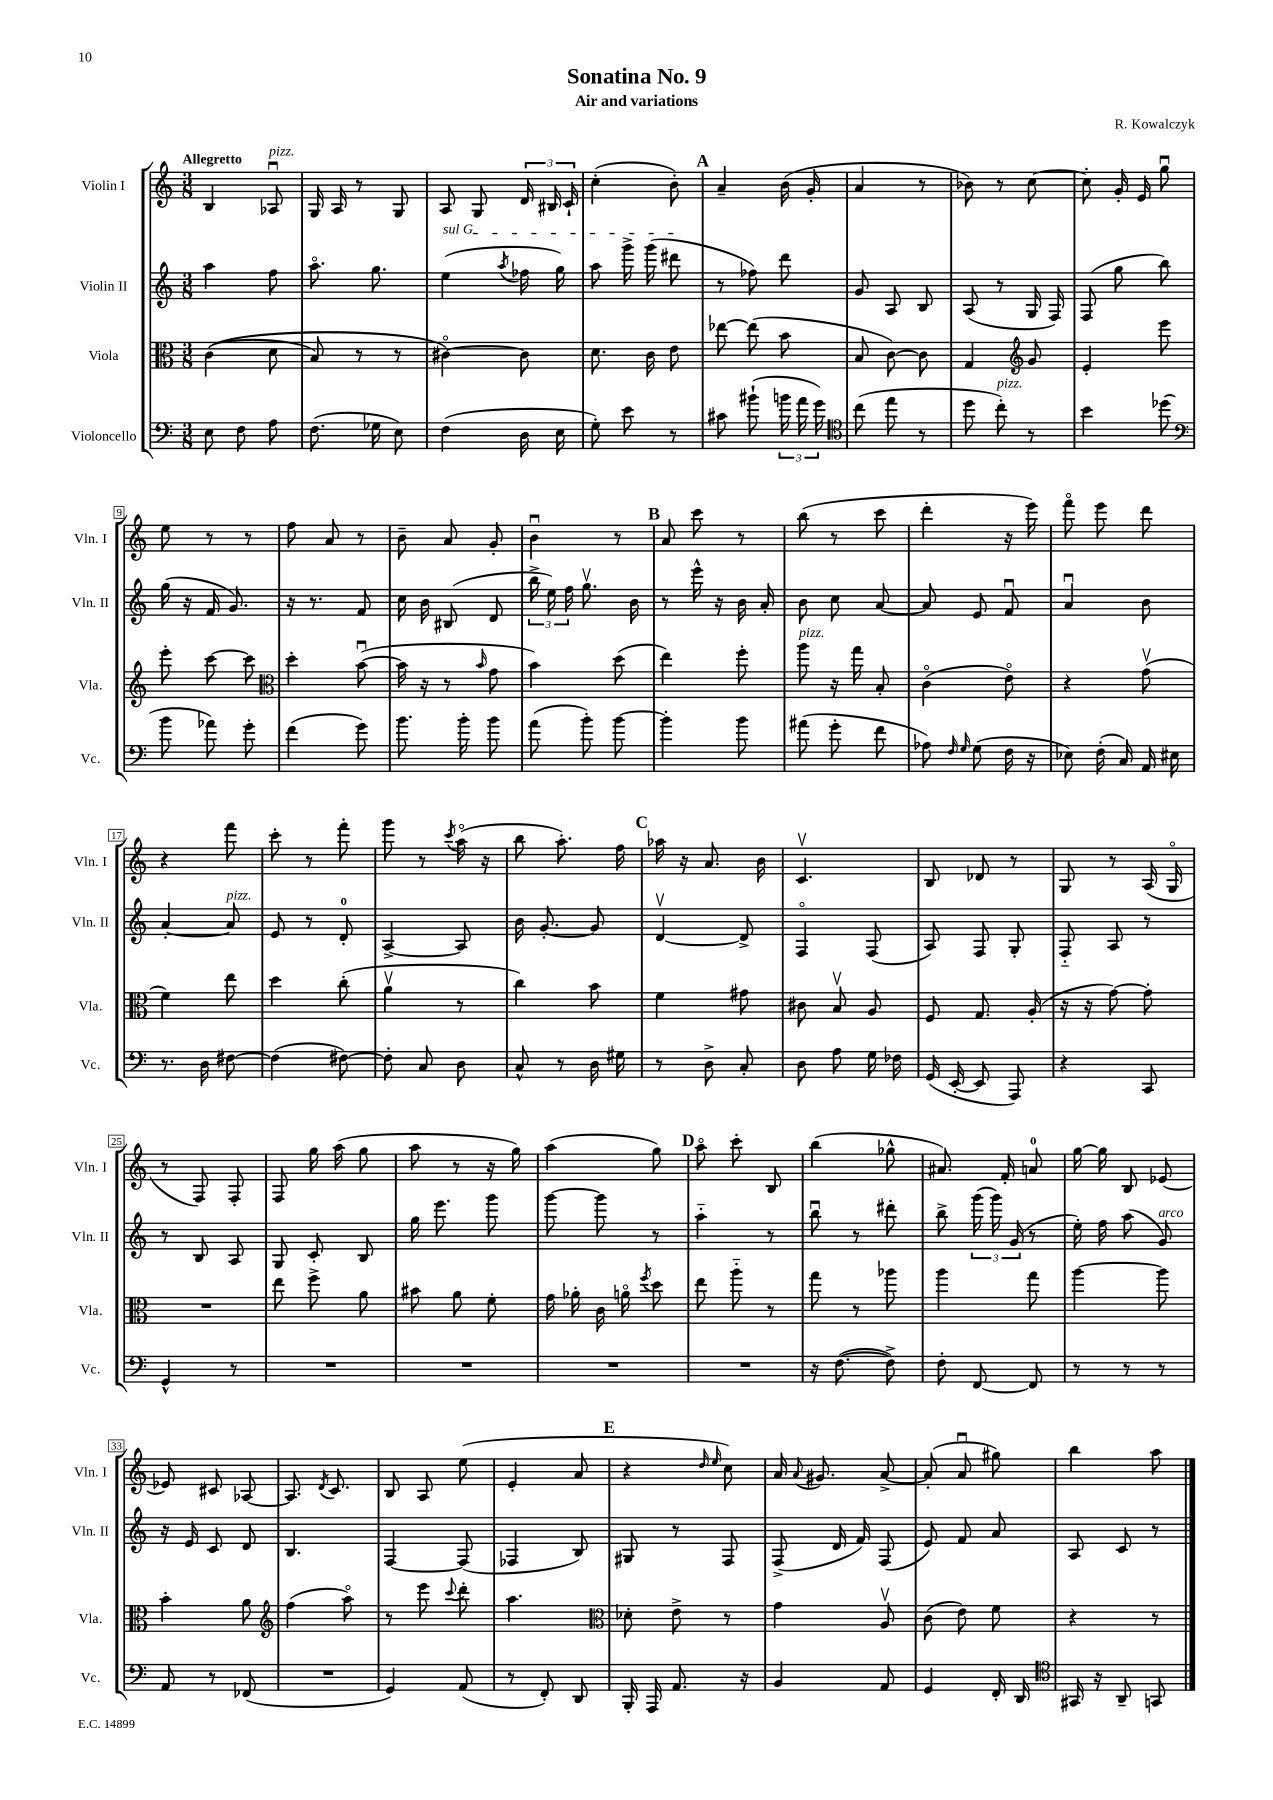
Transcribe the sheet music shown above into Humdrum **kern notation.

**kern	**kern	**kern	**kern
*staff4	*staff3	*staff2	*staff1
*clefF4	*clefC3	*clefG2	*clefG2
*k[]	*k[]	*k[]	*k[]
*M3/8	*M3/8	*M3/8	*M3/8
8E	&((4c	4aa	4B
8F	.	.	.
8A	8d	8ff	8A-u
=	=	=	=
(8.F	8B)	8.aao	16G
.	.	.	16A
.	8r	.	8r
16G-	.	8.gg	.
8E)	8r	.	8G
=	=	=	=
(4F	[4c#o&)	(4ee	8A
.	.	.	8G
.	.	8qaa	.
16D	8c#]	16ff-	24d
.	.	.	24B#
16E	.	16gg)	.
.	.	.	24c`
=	=	=	=
8G')	8.d	8aa	(4cc'
8e	.	16ggg^	.
.	16c	(16ggg	.
8r	8e	8ddd#	8b')
=	=	=	=
8c#	[8ee-	8r	4a~
(8b#`	(8ee-]	8ff-)	.
24b	8b	8ddd	(16b
24a	.	.	.
.	.	.	16g'
24g)	.	.	.
=	=	=	=
*clefC4	*	*	*
(8cc	8B	8g	4a
8ee	[8c)	8A	.
8r	8c]	8B	8r
=	=	=	=
8dd	4G	(8A	8b-)
8cc')	.	8r	8r
*	*clefG2	*	*
8r	8g	16G	[8cc
.	.	16F)	.
=	=	=	=
4b	4e'	(8F	8cc']
.	.	8gg	16g'
.	.	.	16e
(8dd-	8eee	8bb)	8ggu
=	=	=	=
*clefF4	*	*	*
8b	8eee'	(16gg	8ee
.	.	16r	.
8a-)	[8ccc	16f	8r
.	.	8.g)	.
8g'	8ccc]	.	8r
=	=	=	=
*	*clefC3	*	*
(4f	4dd'	16r	8ff
.	.	8.r	.
.	.	.	8a
8g)	([8bu	8f	8r
=	=	=	=
8.b	16b]	16cc	8b~
.	16r	16b	.
.	8r	(8B#	8a
16b'	.	.	.
.	16qqb	.	.
8b	8g	8d	8g'
=	=	=	=
(8a	4b)	24bb^	4bu
.	.	24ee)	.
.	.	24ff	.
8b')	.	8.ggv	.
[8b	(8dd	.	8r
.	.	16b	.
=	=	=	=
4b']	4ee)	8r	8a
.	.	16eee^^	8ccc
.	.	16r	.
8b	8ff'	16b	8r
.	.	16a'	.
=	=	=	=
(8a#	8aa	8b	(8bb
8g'	16r	8cc	8r
.	16gg	.	.
8f	8B'	[8a	8ccc
=	=	=	=
8A-)	(4co	8a]	4ddd'
16qqF	.	.	.
16qqG	.	.	.
(8G	.	8e	.
16F	8eo)	8fu	16r
16r	.	.	16eee)
=	=	=	=
8E-)	4r	4au	8fffo
(16F'	.	.	8eee
16C)	.	.	.
16AA	(8gv	8b	8ddd
16E#	.	.	.
=	=	=	=
8.r	4f)	[4a'	4r
16D	.	.	.
[8F#	8ee	8a]	8fff
=	=	=	=
(4F#]	4dd	8e	8ccc'
.	.	8r	8r
[8F#)	(8cc'	8d'	8fff'
=	=	=	=
8F#']	4av	[4A^	8ggg
8C	.	.	8r
.	.	.	8qccc
8D	8r	8A]	(16aao
.	.	.	16r
=	=	=	=
8C^^	4cc)	16b	8bb
.	.	[8.g'	.
8r	.	.	8.aa')
16D	8b	8g]	.
16G#	.	.	16ff
=	=	=	=
8r	4f	[4dv	16aa-
.	.	.	16r
8D^	.	.	8.a
8C'	8g#	8d^]	.
.	.	.	16b
=	=	=	=
8D	8c#	4Fo	4.cv
8A	8Bv	.	.
16G	8A	(8F	.
16F-	.	.	.
=	=	=	=
(16GG	8F	8A)	8B
[16EE'	.	.	.
8EE]	8.G	8F	8d-
8AAA)	.	8G'	8r
.	(16A'	.	.
=	=	=	=
4r	16r	8F'~	8G
.	16r	.	.
.	[8g)	8A	8r
8CC	8g']	8r	(16A
.	.	.	16Go
=	=	=	=
4GG^^	4.r	8r	8r
.	.	8B	8F)
8r	.	8A	8F'
=	=	=	=
4.r	8ee	8G	8F
.	8ff^	8c'	16gg
.	.	.	(16aa
.	8a	8B	8gg
=	=	=	=
4.r	8b#	16gg	8aa
.	.	8.eee	.
.	8a	.	8r
.	8f'	8ggg	16r
.	.	.	16gg)
=	=	=	=
4.r	16g	[8ggg	(4aa
.	16a-'	.	.
.	16c	8ggg]	.
.	16ao	.	.
.	8qff	.	.
.	8dd	8r	8gg)
=	=	=	=
4.r	8ee	4aa'~	8aao
.	8aa'~	.	8ccc'
.	8r	8r	8B
=	=	=	=
16r	8gg	8bbu	(4bb
([8.F	.	.	.
.	8r	8r	.
8F^])	8aa-	8ddd#'	8gg-^^
=	=	=	=
8F'	4aa	8bb^	8.a#)
[8FF	.	(24ggg	.
.	.	24ggg)	.
.	.	.	16f'
.	.	(24g	.
8FF]	8gg	8r	8a
=	=	=	=
8r	[4aa	16ee')	[16gg
.	.	16ff	16gg]
8r	.	(8aa	8B
8r	8aa]	8g)	[8e-
=	=	=	=
8AA	4b'	16r	8e-]
.	.	16e	.
8r	.	8c	8c#
(8FF-	8a	8d	[8A-
=	=	=	=
*	*clefG2	*	*
4.r	(4ff	4.B	8.A-]
.	.	.	8qd
.	.	.	8.c
.	8aao)	.	.
=	=	=	=
4GG)	8r	[4F	8B
.	8eee	.	8A
.	8qqccc	.	.
(8AA	8ddd'	(8F]	(8ee
=	=	=	=
8r	4.aa	4F-	4e'
8FF')	.	.	.
8DD	.	8B)	8a
=	=	=	=
*	*clefC3	*	*
16BBB'	8d-'	8G#	4r
16AAA	.	.	.
8.AA	8e^	8r	.
.	.	.	16qqdd
.	.	.	16qqee
.	8r	8F	8cc)
16r	.	.	.
=	=	=	=
4BB	4g	(8F^	16a
.	.	.	8qqa
.	.	.	8.g#
.	.	16d	.
.	.	16f)	.
8AA	8Av	(8F	[8a^
=	=	=	=
4GG	(8c	8e)	(8a']
.	8e)	8f	8au
16FF'	8f	8a	8gg#)
16DD	.	.	.
=	=	=	=
*clefC4	*	*	*
16GG#	4r	8A	4bb
16r	.	.	.
8AA~	.	8c	.
8GG	8r	8r	8aa
==	==	==	==
*-	*-	*-	*-
